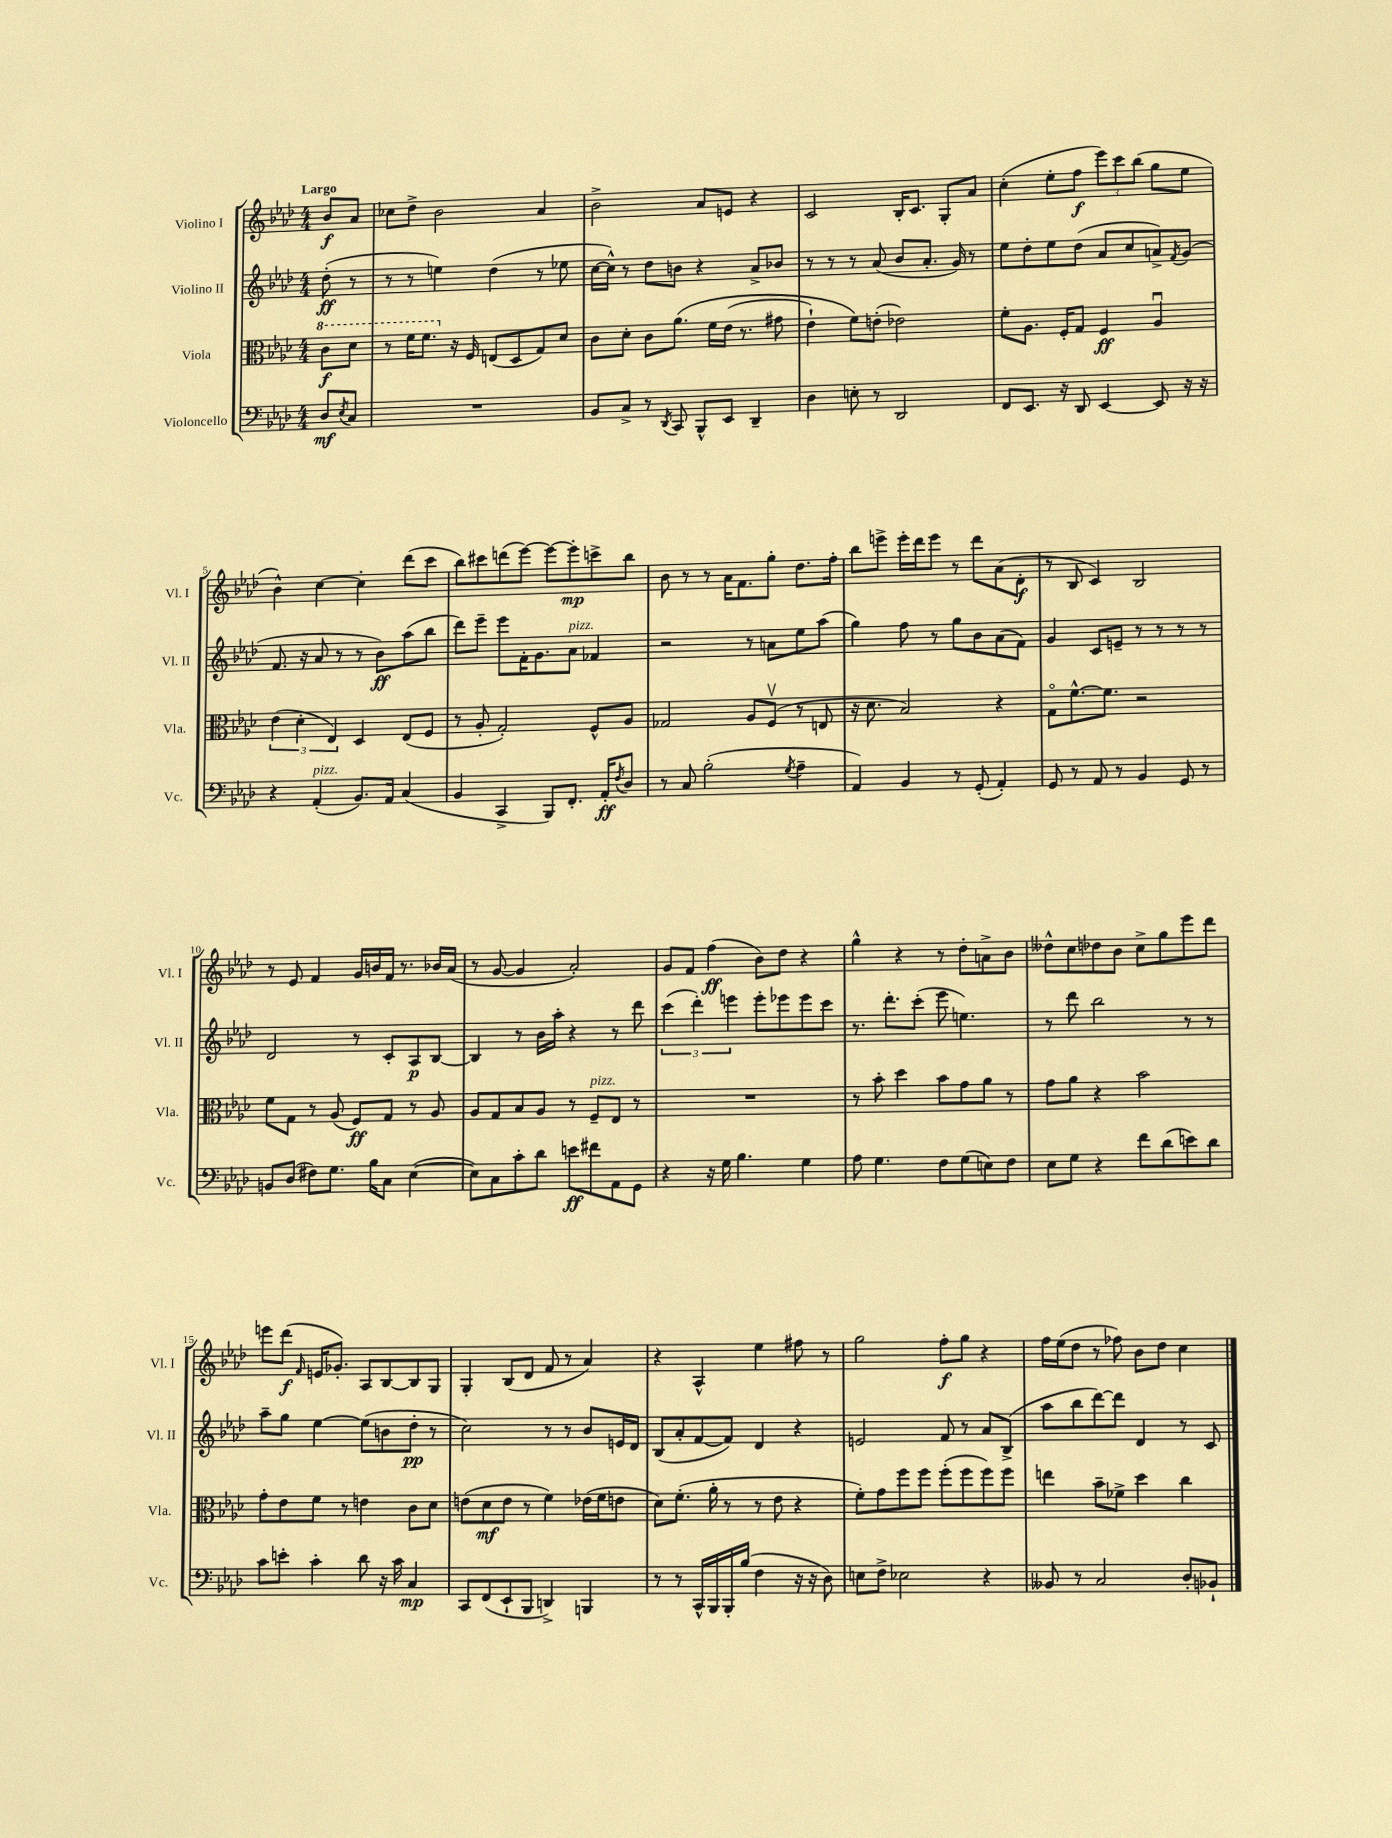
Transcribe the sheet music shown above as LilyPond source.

<<
\new StaffGroup <<
\new Staff = "s0" \with { instrumentName = "Violino I" shortInstrumentName = "Vl. I" } {
    \clef treble \key aes \major \numericTimeSignature \time 4/4 \partial 4 \tempo "Largo"
    bes'8\f aes'8 |
    ces''8 des''8-> bes'2 aes'4 |
    bes'2-> aes'8 e'8 r4 |
    c'2 bes16-. c'8. g8-. aes'8 |
    c''4-.( ees''8-. f''8\f \tuplet 3/2 { ees'''8) c'''8 bes''8( } g''8 ees''8 |
    bes'4-^) c''4~ c''4-. des'''8( c'''8 |
    bes''8) cis'''8 d'''8( ees'''8~) ees'''8~ ees'''8-.\mp c'''8-> bes''8 |
    bes'8 r8 r8 aes'16 f'8. g''8-. des''8. f''16-. |
    bes''8 e'''8-> e'''16-. des'''16 e'''8 r8 des'''8 aes'8( des'8-.\f |
    r8 bes8 c'4) bes2 |
    r8 ees'8 f'4 g'16 b'16 f'16 r8. bes'16 aes'16( |
    r8 g'8~ g'4 aes'2-.) |
    g'8 f'8 f''4\ff( bes'8) des''8 r4 |
    g''4-^ r4 r8 des''8-. a'8-> bes'8 |
    deses''8-^ c''8 des''8 bes'8 c''8-> g''8 ees'''8 des'''8 |
    e'''8 des'''8\f( \grace { f'16 } e'16 ges'8.-.) aes8 bes8~ bes8 g8 |
    g4-. bes8( des'8 f'8 r8 aes'4) |
    r4 aes4-^ ees''4 fis''8 r8 |
    g''2 f''8-.\f g''8 r4 |
    f''16 ees''16( des''8 r8 fes''8) bes'8 des''8 c''4 \bar "|." |
}
\new Staff = "s1" \with { instrumentName = "Violino II" shortInstrumentName = "Vl. II" } {
    \clef treble \key aes \major \numericTimeSignature \time 4/4 \partial 4
    des''8-.\ff( r8 |
    r8 r8 e''4) des''4( r8 ees''8 |
    c''16~ c''16-^) r8 des''8 b'8 r4 aes'8-> bes'8 |
    r8 r8 r8 aes'8( bes'8 aes'8.-. g'16) r8 |
    ees''8 des''8-. ees''8 des''8( aes'8 c''8 a'8->) \acciaccatura { f'8 } g'8( |
    f'8. r16 aes'8 r8 r8 bes'8\ff) aes''8( bes''8 |
    des'''8) ees'''8-- ees'''8 f'16-. g'8. aes'8^\markup { \italic "pizz." } fes'4 |
    r2 r8 a'8 ees''8 aes''8( |
    g''4) f''8 r8 g''8 bes'8 aes'8( f'8) |
    g'4 c'8 e'8-- r8 r8 r8 r8 |
    des'2 r8 c'8-. aes8\p bes8~ |
    bes4 r8 bes'16 aes''16-. r4 r8 des'''8 |
    \tuplet 3/2 { c'''4( des'''4-.) e'''4 } e'''8-. ees'''8 ees'''8 c'''8 |
    r8. des'''8.-. c'''8-.( ees'''8 e''4.) |
    r8 des'''8 bes''2 r8 r8 |
    aes''8-- g''8 ees''4~ ees''8( b'8 des''8-.\pp r8 |
    c''2) r8 r8 bes'8 e'16 des'16 |
    bes8( aes'8-. f'8~ f'8) des'4 r4 |
    e'2 f'8 r8 aes'8 bes8->( |
    aes''8 bes''8 des'''8~) des'''8 des'4 r8 c'8 \bar "|." |
}
\new Staff = "s2" \with { instrumentName = "Viola" shortInstrumentName = "Vla." } {
    \clef alto \key aes \major \numericTimeSignature \time 4/4 \partial 4
    \ottava #1 c''8\f des''8 |
    r8 f''16 f''8. \ottava #0 r16 f16 e8( des8 g8) des'8 |
    c'8 des'8-. c'8 aes'8.\( f'16 ees'16( r8. gis'8 |
    ees'4-!) f'8\) e'8-.( ees'2) |
    f'8-. aes8. f16-. g8 f4\ff aes4\downbow |
    \tuplet 3/2 { ees'4( des'4-. ees4) } des4 ees8( f8 |
    r8 aes8-. g2-.) f8-^ aes8 |
    ges2 aes8 f8\upbow( r8 e8 |
    r16 des'8. bes2) r4 |
    g8\flageolet f'8.~-^ f'8. r2 |
    f'8 g8 r8 aes8( f8\ff) g8 r8 aes8 |
    aes8 g8 bes8 aes8 r8 f8--^\markup { \italic "pizz." } ees8 r8 |
    R1 |
    r8 bes'8-. des''4 bes'8 g'8 aes'8 r8 |
    g'8 aes'8 r4 bes'2 |
    g'8-. ees'8 f'8 r8 e'4 c'8 des'8 |
    e'8( des'8\mf e'8 r8 f'4) ees'16( f'16 e'8 |
    des'8) f'8.-.( aes'16-. r8 r8 ees'8 r4 |
    f'8-.) g'8 f''8 f''8 f''8-.( f''8 f''8) f''8 |
    e''4 bes'8-- fes'8-> des''4 c''4 \bar "|." |
}
\new Staff = "s3" \with { instrumentName = "Violoncello" shortInstrumentName = "Vc." } {
    \clef bass \key aes \major \numericTimeSignature \time 4/4 \partial 4
    des8\mf \acciaccatura { ees8 } c8 |
    R1 |
    bes,8 c8-> r8 \acciaccatura { des,8 } c,8 bes,,8-^ ees,8 des,4-- |
    des4 e8-. r8 des,2 |
    f,8 ees,8. r16 des,8 ees,4~ ees,8 r16 r16 |
    r4 aes,4-.^\markup { \italic "pizz." }( bes,8.) aes,16 c4( |
    bes,4 c,4-> bes,,8) f,8.-. aes,16-.\ff \acciaccatura { f8 } des8 |
    r8 c8 bes2-.( \acciaccatura { g8 } aes4-- |
    aes,4) bes,4 r8 g,8-.( aes,4-.) |
    g,8 r8 aes,8 r8 bes,4 g,8 r8 |
    b,8 des8( fis8) g8. bes16 c8 ees4~( |
    ees8) c8 c'8-. des'8 e'8\ff fis'8 aes,8 g,8 |
    r4 r16 g16 bes4. g4 |
    aes8 g4. f8 g8( e8) f8 |
    ees8 g8 r4 f'8 des'8( e'8) des'8 |
    c'8 e'8-. c'4-. des'8 r16 c'16 c4\mp |
    c,8 f,8( ees,8-! bes,,8 d,4->) b,,4 |
    r8 r8 c,16-^ bes,,16 bes,,16-. bes16( f4 r16 r16 des8) |
    e8 f8-> ees2 r4 |
    beses,8 r8 c2 des8-. bes,8-! \bar "|." |
}
>>
>>
